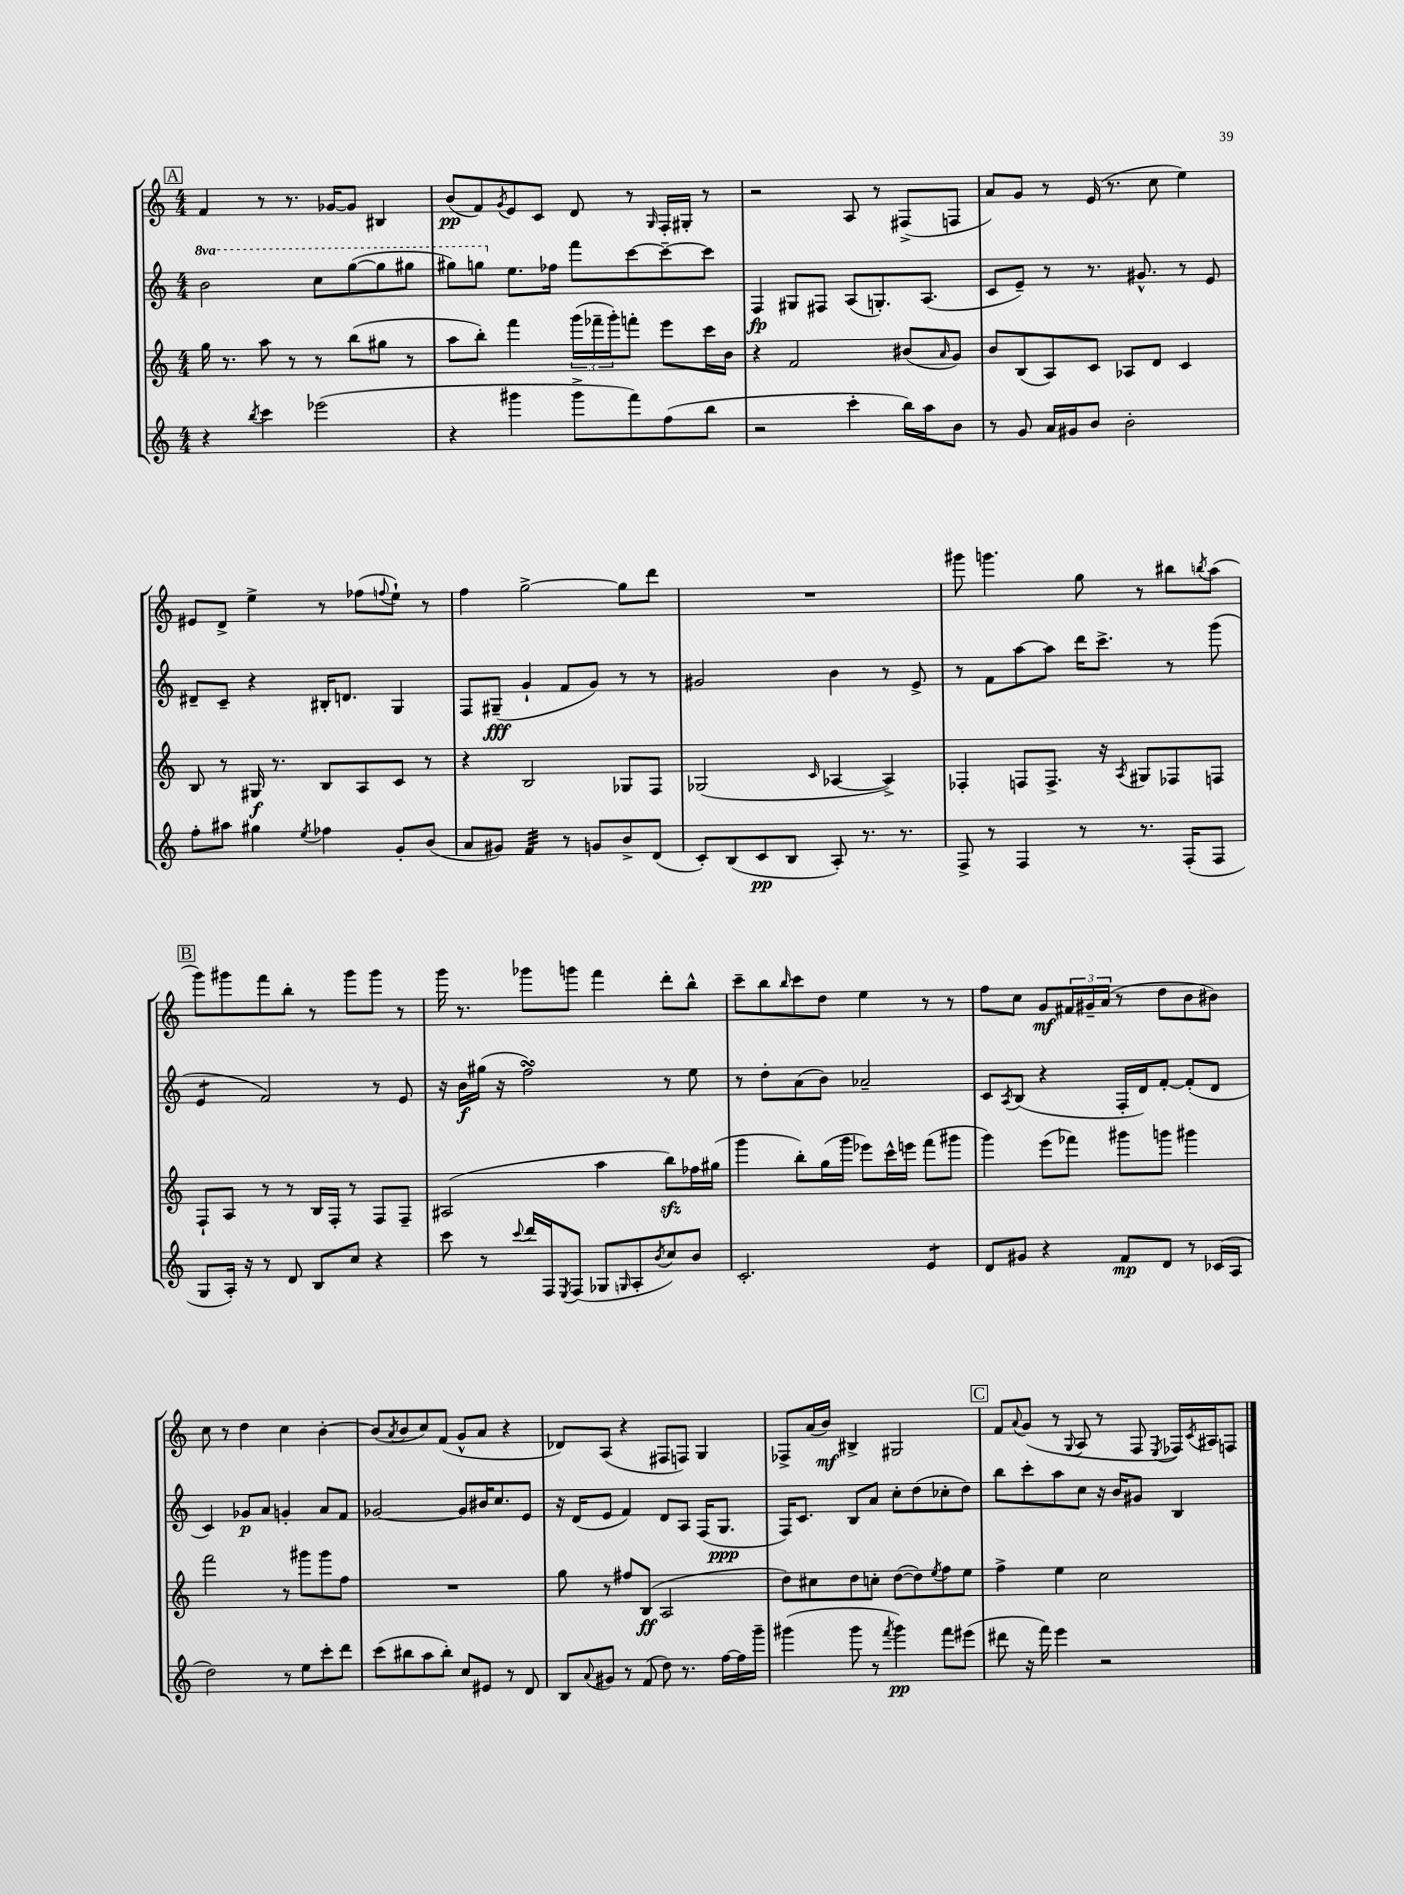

**kern	**kern	**kern	**kern
*staff4	*staff3	*staff2	*staff1
*clefG2	*clefG2	*clefG2	*clefG2
*k[]	*k[]	*k[]	*k[]
*M4/4	*M4/4	*M4/4	*M4/4
4r	16gg	2bb	4f
.	8.r	.	.
8qbb	.	.	.
4ccc	8aa	.	8r
.	8r	.	8.r
(2eee-	8r	8ccc	.
.	.	.	[16g-
.	(8bb	([8ggg	8g-]
.	8gg#	8ggg]	4B#
.	8r	8ggg#	.
=	=	=	=
4r	8aa	8ggg#)	(8b
.	8bb')	8ggg	8f)
.	.	.	8qg
4ggg#	4fff	8.ee	8e
.	.	.	8c
.	.	16ff-	.
8ggg#^	(24ggg	8fff	8d
.	24fff-~	.	.
.	24ggg')	.	.
8fff)	8fff'	[8ccc	8r
.	.	.	16qqG
(8ff	8eee	8ccc~_	16F'
.	.	.	16G#'
8bb	16ccc	8ccc]	8r
.	16b	.	.
=	=	=	=
2r	4r	4F	2r
.	2f	8G#	.
.	.	8F#	.
4ccc'	.	(8A	8A
.	.	8.G')	8r
16bb)	(8b#	.	(8F#^
16aa	.	(8.A	.
.	16qqa	.	.
8b	8g)	.	8F
=	=	=	=
8r	8b	8c	8a)
8g	(8B	8e~)	8g
16a	8A)	8r	8r
16g#	.	.	.
8b	8c	8.r	(16e
.	.	.	8.r
2b'	8A-	.	.
.	.	8.g#^^	.
.	8d	.	8cc
.	4c	8r	4ee)
.	.	8e	.
=	=	=	=
8ff'	8B	8d#~	8e#
8aa#	8r	8c~	8d^
4gg#	16G#	4r	4ee^
.	8.r	.	.
8qee	.	.	.
4ff-	8B	16B#'	8r
.	.	8.d	.
.	8A	.	(8ff-
.	.	.	8qqff
8g'	8c	4G	8ee`)
(8b	8r	.	8r
=	=	=	=
8a	4r	8F	4ff
8g#)	.	(8G#~	.
4f	2B	4g`	[2gg^
8r	.	8f	.
8g	.	8g)	.
8b^	8G-	8r	8gg]
(8d	8F	8r	8ddd
=	=	=	=
8c')	(2G-	2g#	1r
(8B	.	.	.
8c	.	.	.
8B	.	.	.
.	16qqc	.	.
8A')	[4A-	4b	.
8.r	.	.	.
.	4A-^])	8r	.
8.r	.	.	.
.	.	8e^	.
=	=	=	=
8F^	4F-'	8r	8ggg#
8r	.	8f	4.ggg
4F	8F	[8aa	.
.	8.F^	8aa]	.
8r	.	16ddd	8gg
.	16r	8.ccc^	.
.	8qA	.	.
8.r	8G#	.	8r
.	8F-	8r	8bb#
(16F'	.	.	.
.	.	.	8qbb
8F	8F	(8ggg	(8aa
=	=	=	=
8G	8F`	4e	8ggg)
16A')	8A	.	8ggg#
16r	.	.	.
8r	8r	2f)	8fff
8d	8r	.	8bb'
8B	16B	.	8r
.	16F'	.	.
8cc	8r	.	8ggg#
4r	8F	8r	8ggg#
.	8F~	8e	8r
=	=	=	=
8ccc	(2A#	16r	16ggg
.	.	16b	8.r
8r	.	(16gg#	.
.	.	16r	.
8qqccc	.	.	.
16ddd	.	2ff)	8ggg-
16F	.	.	.
8qE	.	.	.
(8F	.	.	8ggg
8G-	4aa	.	4fff
16qqG	.	.	.
8A'	.	.	.
8qb	.	.	.
8cc)	8bb)	8r	8ddd'
8b	16ff-	8ee	8bb^^
.	(16gg#	.	.
=	=	=	=
2.c'	4ggg	8r	8ccc~
.	.	8dd'	8bb
.	.	.	16qqbb
.	8bb')	(8a	8ccc
.	(16gg	8b)	8dd
.	16ggg	.	.
.	8eee-)	2a-~	4ee
.	16ccc^^	.	.
.	16eee	.	.
4e	(8fff	.	8r
.	8ggg#	.	8r
=	=	=	=
8d	4ggg)	8c	8ff
.	.	8qA	.
8g#	.	(8B	8cc
4r	(8eee	4r	8g
.	8fff-)	.	24f#
.	.	.	24g#~
.	.	.	(24a
8f	8ggg#	16F'	8r
.	.	16d)	.
8d	8ggg	[8f'	8dd
8r	4ggg#	(8f']	8b
(16c-	.	8d	8b#)
16A	.	.	.
=	=	=	=
2dd)	2fff	4c)	8cc
.	.	.	8r
.	.	8g-	4dd
.	.	8a	.
8r	8r	4g'	4cc
8ee	8ggg#	.	.
8ccc'	8ggg#	8a	[4b'
8ddd	8ff	8f	.
=	=	=	=
(8ccc	1r	[2g-	(8b]
.	.	.	8qa
8bb#	.	.	8b
8aa	.	.	8cc)
8bb#')	.	.	(8f
8cc	.	8g-]	8g^^
8e#	.	16b#	8a
.	.	8.cc	.
8r	.	.	4r
8d	.	8e	.
=	=	=	=
8B	8gg	16r	8d-)
.	.	(16d	.
8qqa	.	.	.
8g#	8r	8e	(8A
8r	8ff#	4f)	4r
(8f	(8B	.	.
8dd)	2A	8d	8F#
8.r	.	8A	8F)
.	.	(16F	4G
[16ff	.	8.G	.
16ff]	.	.	.
16ggg~	.	.	.
=	=	=	=
(4ggg#	8dd)	16F)	8F-^
.	.	8.c	.
.	8cc#	.	(16a
.	.	.	16b)
8ggg#	8dd	8B	4B#^
8r	8cc'	8a	.
8qfff	.	.	.
4ggg#)	([8dd	8cc'	2G#
.	8dd])	(8dd	.
.	8qee	.	.
8fff	8ff	8cc-'	.
(8eee#	8ee	8dd)	.
=	=	=	=
8ddd#	4ff^	8bb	8f
.	.	.	8qqa
16r	.	8ccc'	(8g
16fff)	.	.	.
4eee	4ee	8aa	8r
.	.	.	8qqG
.	.	8cc	8A
2r	2cc	16r	8r
.	.	16b	.
.	.	8g#	8F
.	.	.	8qE
.	.	4B	16F-)
.	.	.	8qc
.	.	.	16A#
.	.	.	8F
==	==	==	==
*-	*-	*-	*-
